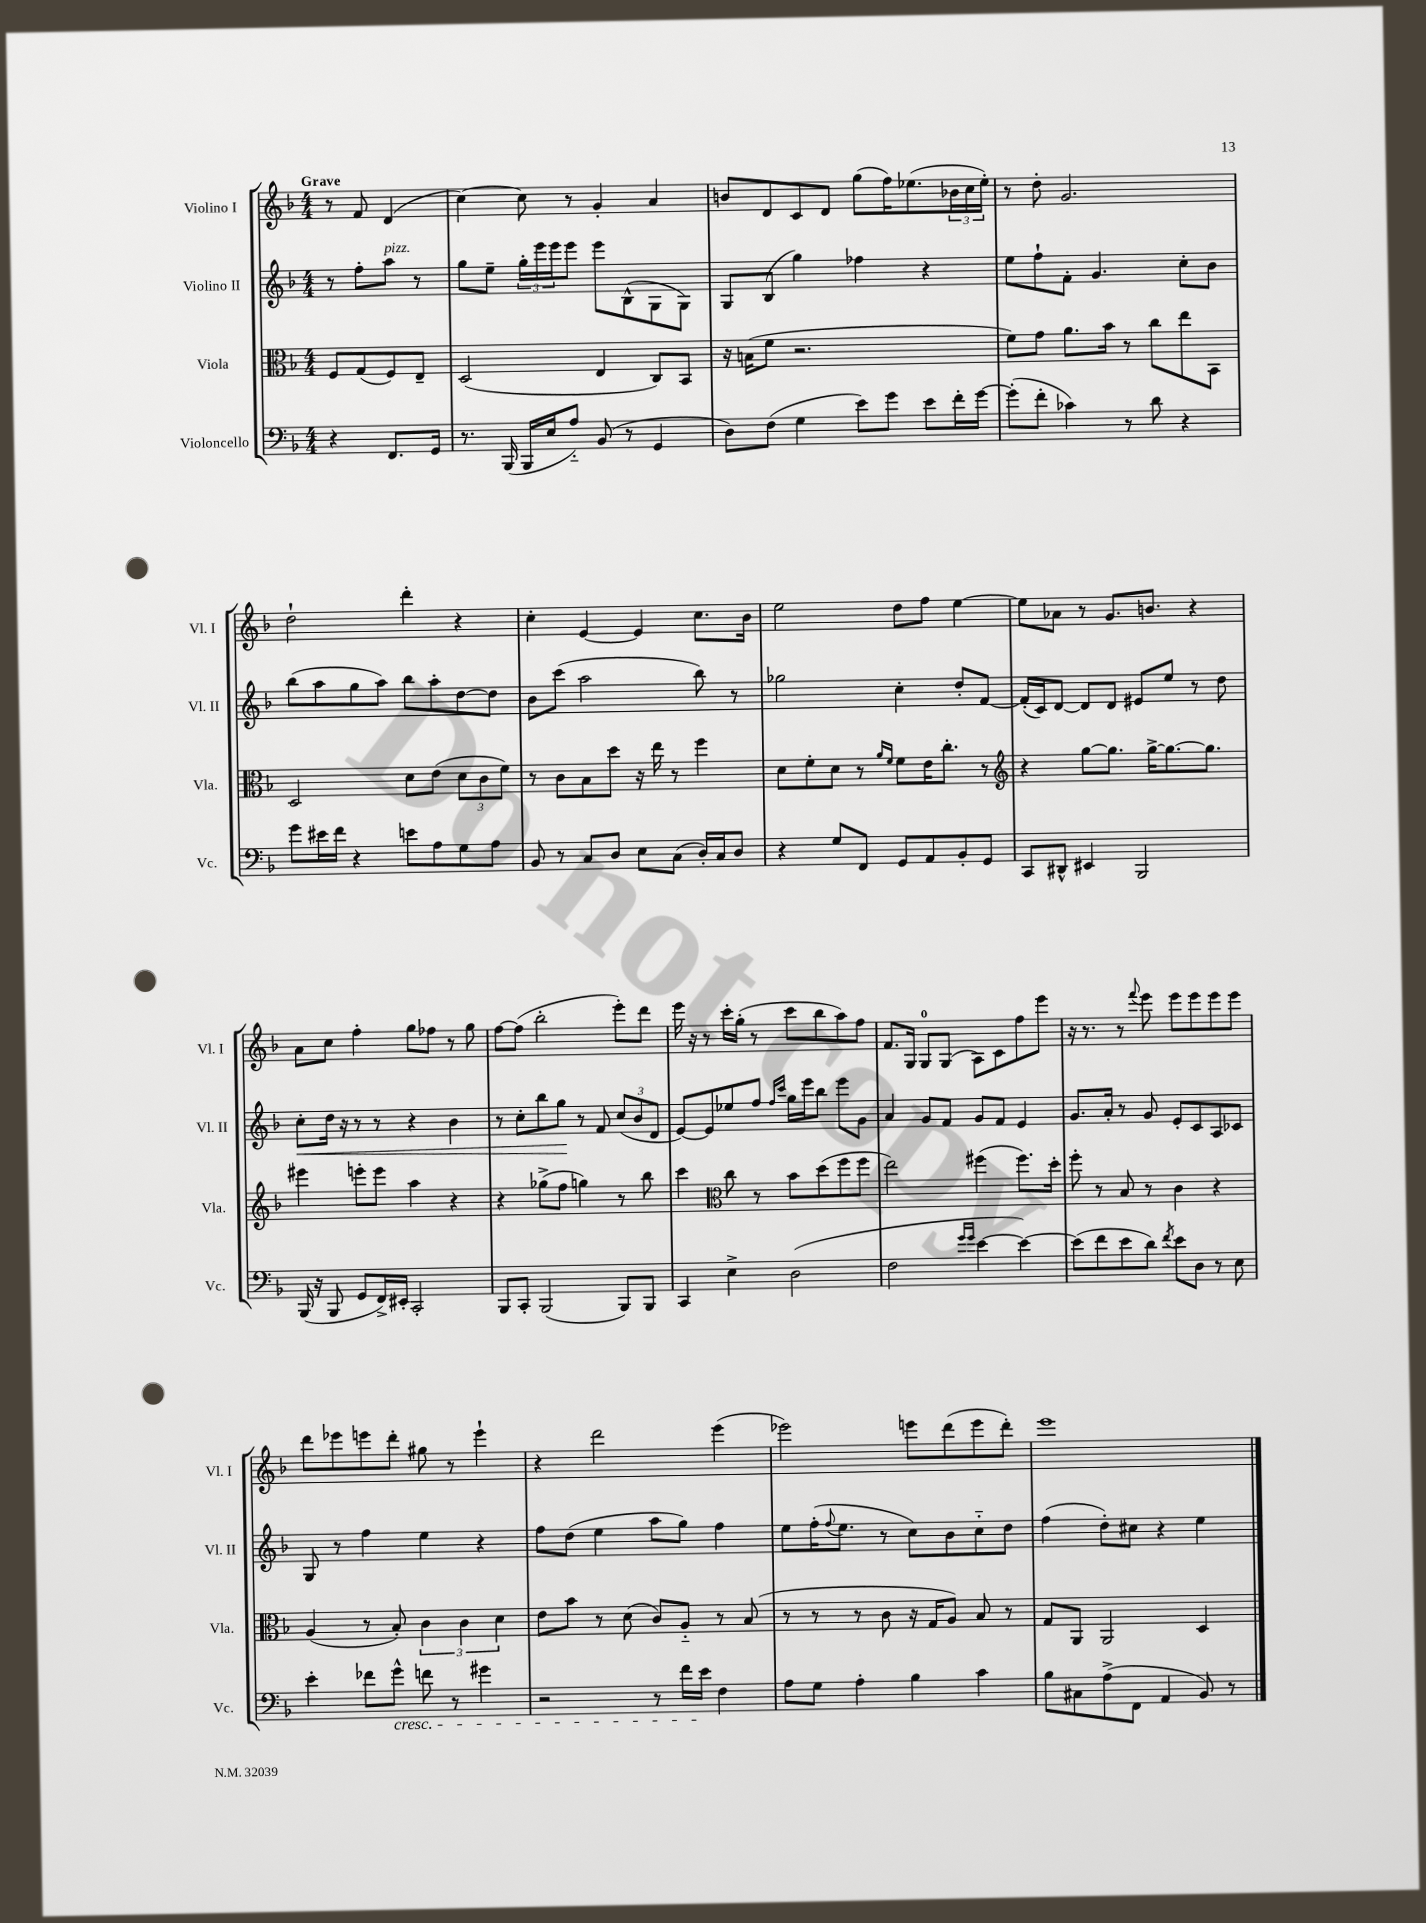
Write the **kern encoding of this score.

**kern	**kern	**kern	**dynam	**kern
*part4	*part3	*part2	*part2	*part1
*staff4	*staff3	*staff2	*staff2	*staff1
*I"Violoncello	*I"Viola	*I"Violino II	*	*I"Violino I
*I'Vc.	*I'Vla.	*I'Vl. II	*	*I'Vl. I
*clefF4	*clefC3	*clefG2	*	*clefG2
*k[b-]	*k[b-]	*k[b-]	*	*k[b-]
*M4/4	*M4/4	*M4/4	*	*M4/4
=	=	=	=	=
!	!	!	!	!LO:TX:a:B:t=Grave
4r	8F/L	8r	.	8r
.	(8G/	8ff'\L	.	8f/
!	!	!LO:TX:a:i:t=pizz.	!	!
8.FF/L	8F/)	8aa\J	.	(4d/
.	8E~/J	8r	.	.
16GG/Jk	.	.	.	.
=1	=1	=1	=1	=1
8.r	(2D/	8gg\L	.	[4cc\)
.	.	8ee~\J	.	.
(16BBB-/	.	.	.	.
16BBB-/LL	.	24gg'\LL	.	8cc\]
.	.	24eee\	.	.
16E/J	.	.	.	.
.	.	24eee\J	.	.
8A/J)	.	8eee\J	.	8r
(8BB-/	4E/	8eee\L	.	4g'/
8r	.	(8B-^^\	.	.
4GG/	8C/L)	8G\	.	4a/
.	8BB-/J	8G\J)	.	.
=2	=2	=2	=2	=2
8D\L)	16r	8G/L	.	8bn/L
.	(16Bn\KL	.	.	.
(8F\J	8f\J	(8B-/J	.	8d/
4G\	2.r	4gg\)	.	8c/
.	.	.	.	8d/J
8e\L)	.	4ff-X\	.	(8gg\L
8g\J	.	.	.	16ff\K)
.	.	.	.	(8.ee-X\
8e\L	.	4r	.	.
16f'\L	.	.	.	24b-X\L
.	.	.	.	24cc\
[16g\JJ	.	.	.	.
.	.	.	.	24ee-'\JJ)
=3	=3	=3	=3	=3
(8g'\L]	8f\L)	8ee\L	.	8r
8f'\J	8g\J	8ff`\	.	8dd'\
4c-X\)	8.a\L	8f'\J	.	2.g/
.	.	4.g/	.	.
.	16b-\Jk	.	.	.
8r	8r	.	.	.
8d\	8cc\L	.	.	.
4r	8ee\	8cc'\L	.	.
.	8BB-\J	8b-\J	.	.
!!LO:LB:g=z
=4	=4	=4	=4	=4
8g\L	2D/	(8bb-\L	.	2dd`\
16e#X\L	.	8aa\	.	.
16f\JJ	.	.	.	.
4r	.	8gg\	.	.
.	.	8aa\J)	.	.
8en\L	8d\L	8bb-\L	.	4ddd'\
8A\	(8e\J	8aa'\	.	.
8G\	12d\L	[8dd\	.	4r
.	12c\	.	.	.
8A\J	.	8dd\J]	.	.
.	12f\J)	.	.	.
=5	=5	=5	=5	=5
8BB-/	8r	8b-\L	.	4cc'\
8r	8c\L	(8ccc\J	.	.
8C/L	8B-\	2aa\	.	[4e/
8D/J	8dd\J	.	.	.
8E\L	16r	.	.	4e/]
.	16ee\	.	.	.
(8C\J	8r	.	.	.
16D'/LL)	4ff\	8bb-\)	.	8.cc\L
16C/J	.	.	.	.
8D/J	.	8r	.	.
.	.	.	.	16b-\Jk
=6	=6	=6	=6	=6
4r	8d\L	2gg-X\	.	2ee\
.	8f'\	.	.	.
8G/L	8d\J	.	.	.
8FF/J	8r	.	.	.
.	16qqa/LL	.	.	.
.	16qqf/JJ	.	.	.
8GG/L	8f\L	4cc'\	.	8dd\L
8AA/	16e\K	.	.	8ff\J
.	8.cc'\J	.	.	.
8BB-'/	.	8dd'/L	.	[4ee\
8GG/J	8r	[8f/J	.	.
=7	=7	=7	=7	=7
*	*clefG2	*	*	*
8CC/L	4r	(16f'/LL]	.	8ee\L]
.	.	16c/J)	.	.
8DD#X^^/J	.	[8d/J	.	8a-X\J
4EE#X/	[8gg\L	8d/L]	.	8r
.	8.gg\J]	8d/J	.	8.g/L
2BBB-/	.	8e#X/L	.	.
.	[16gg^\KL	.	.	8.bn/J
.	8.gg\_	8ee/J	.	.
.	.	8r	.	4r
.	8.gg\J]	.	.	.
.	.	8dd\	.	.
!!LO:LB:g=z
=8	=8	=8	=8	=8
!	!	!	!LO:HP:b	!
(16BBB-/	4eee#X\	8cc'\L	<	8a\L
16r	.	.	.	.
8BBB-/	.	16dd\Jk	.	8cc\J
.	.	16r	.	.
8GG/L	8eeen'\L	8r	.	4ff'\
16FF^/L)	8eee\J	8r	.	.
16EE#X'/JJ	.	.	.	.
2CC'/	4aa\	4r	.	8gg\L
.	.	.	.	8ff-X\J
.	4r	4b-\	.	8r
.	.	.	.	8gg\
=9	=9	=9	=9	=9
8BBB-/L	4r	8r	.	[8ff\L
8CC'/J	.	8cc'\L	.	(8ff\J]
(2BBB-/	(8gg-X^\L	8bb-\	.	2bb-'\
.	8ff\J	8gg\J	.	.
.	4ggn\)	8r	[	.
.	.	8f/	.	.
8BBB-/L)	8r	(12cc/L	.	8eee'\L)
.	.	12b-/	.	.
8BBB-/J	8bb-\	.	.	8ddd\J
.	.	12d/J	.	.
=10	=10	=10	=10	=10
4CC/	4ccc\	[8e/L)	.	16eee\
.	.	.	.	16r
.	.	8e/]	.	8r
*	*clefC3	*	*	*
4E^\	8cc\	8ee-X/	.	16ccc'\LL
.	.	.	.	(16gg'\JJ
.	8r	8ff/J	.	8r
.	.	16qqff/LL	.	.
.	.	16qqccc/JJ	.	.
(2D\	8b-\L	16gg\LL	.	8ccc\L
.	.	16eee\J	.	.
.	(8dd\	8bb-\J	.	8bb-\
.	8ff\	8eee\L	.	8aa\)
.	8ff\J	8g\J	.	8ff\J
=11	=11	=11	=11	=11
2F\	2ee\)	4a/	.	8.f/L
.	.	.	.	16G/Jk
.	.	8g/L	.	8G/L
.	.	8f/J	.	(8G/J
16qqg/LL	.	.	.	.
16qqg/JJ	.	.	.	.
[4e\	(4ff#X\	8g/L	.	8A\L)
.	.	8f/J	.	8c\
4e\_)	8.ff#\L)	4e/	.	8ff\
.	.	.	.	8eee\J
.	16dd'\Jk	.	.	.
=12	=12	=12	=12	=12
(8e\L]	8ff'\	8.g/L	.	16r
.	.	.	.	8.r
8f\	8r	.	.	.
.	.	16a'/Jk	.	.
8e\	8B-/	8r	.	8r
.	.	.	.	8qqfff/
8d\J)	8r	8g/	.	8eee\
8qf/	.	.	.	.
8e\L	4c\	8e'/L	.	8eee\L
8D\J	.	8c/	.	8eee\
8r	4r	8A/	.	8eee\
8E\	.	8c-X/J	.	8eee\J
!!LO:LB:g=z
=13	=13	=13	=13	=13
4e'\	(4A/	8G/	.	8ddd\L
.	.	8r	.	8eee-X\
8f-X\L	8r	4ff\	.	8eeen\
!LO:TX:b:i:t=cresc.	!	!	!	!
8g^^\J	8B-'/)	.	.	8ddd'\J
8fn\	6c\	4ee\	.	8gg#X\
8r	.	.	.	8r
.	6c\	.	.	.
4g#X\	.	4r	.	4eee`\
.	6d\	.	.	.
=14	=14	=14	=14	=14
2r	8e\L	8ff\L	.	4r
.	8b-\J	(8dd\J	.	.
.	8r	4ee\	.	2ddd\
.	(8d\	.	.	.
8r	8c/L)	8aa\L	.	.
16f\LL	8A/J	8gg\J)	.	.
16e\JJ	.	.	.	.
4F\	8r	4ff\	.	(4eee\
.	(8B-/	.	.	.
=15	=15	=15	=15	=15
8A\L	8r	8ee\L	.	2eee-X\)
8G\J	8r	(16ff'\K	.	.
.	.	8qqff/	.	.
.	.	8.ee\J	.	.
4A'\	8r	.	.	.
.	8c\	8r	.	.
4B-\	16r	8cc\L)	.	8eeen\L
.	16G/KL	.	.	.
.	8A/J)	8b-\	.	(8ddd\
4c\	8B-/	8cc\	.	8eee\
.	8r	8dd\J	.	8ddd'\J)
=16	=16	=16	=16	=16
8B-\L	8G/L	(4ff\	.	1eee
8C#X\	8AA/J	.	.	.
(8A^\	2AA/	8dd'\L)	.	.
8FF\J	.	8cc#X\J	.	.
4AA/	.	4r	.	.
8BB-/)	4D/	4ee\	.	.
8r	.	.	.	.
==	==	==	==	==
*-	*-	*-	*-	*-
